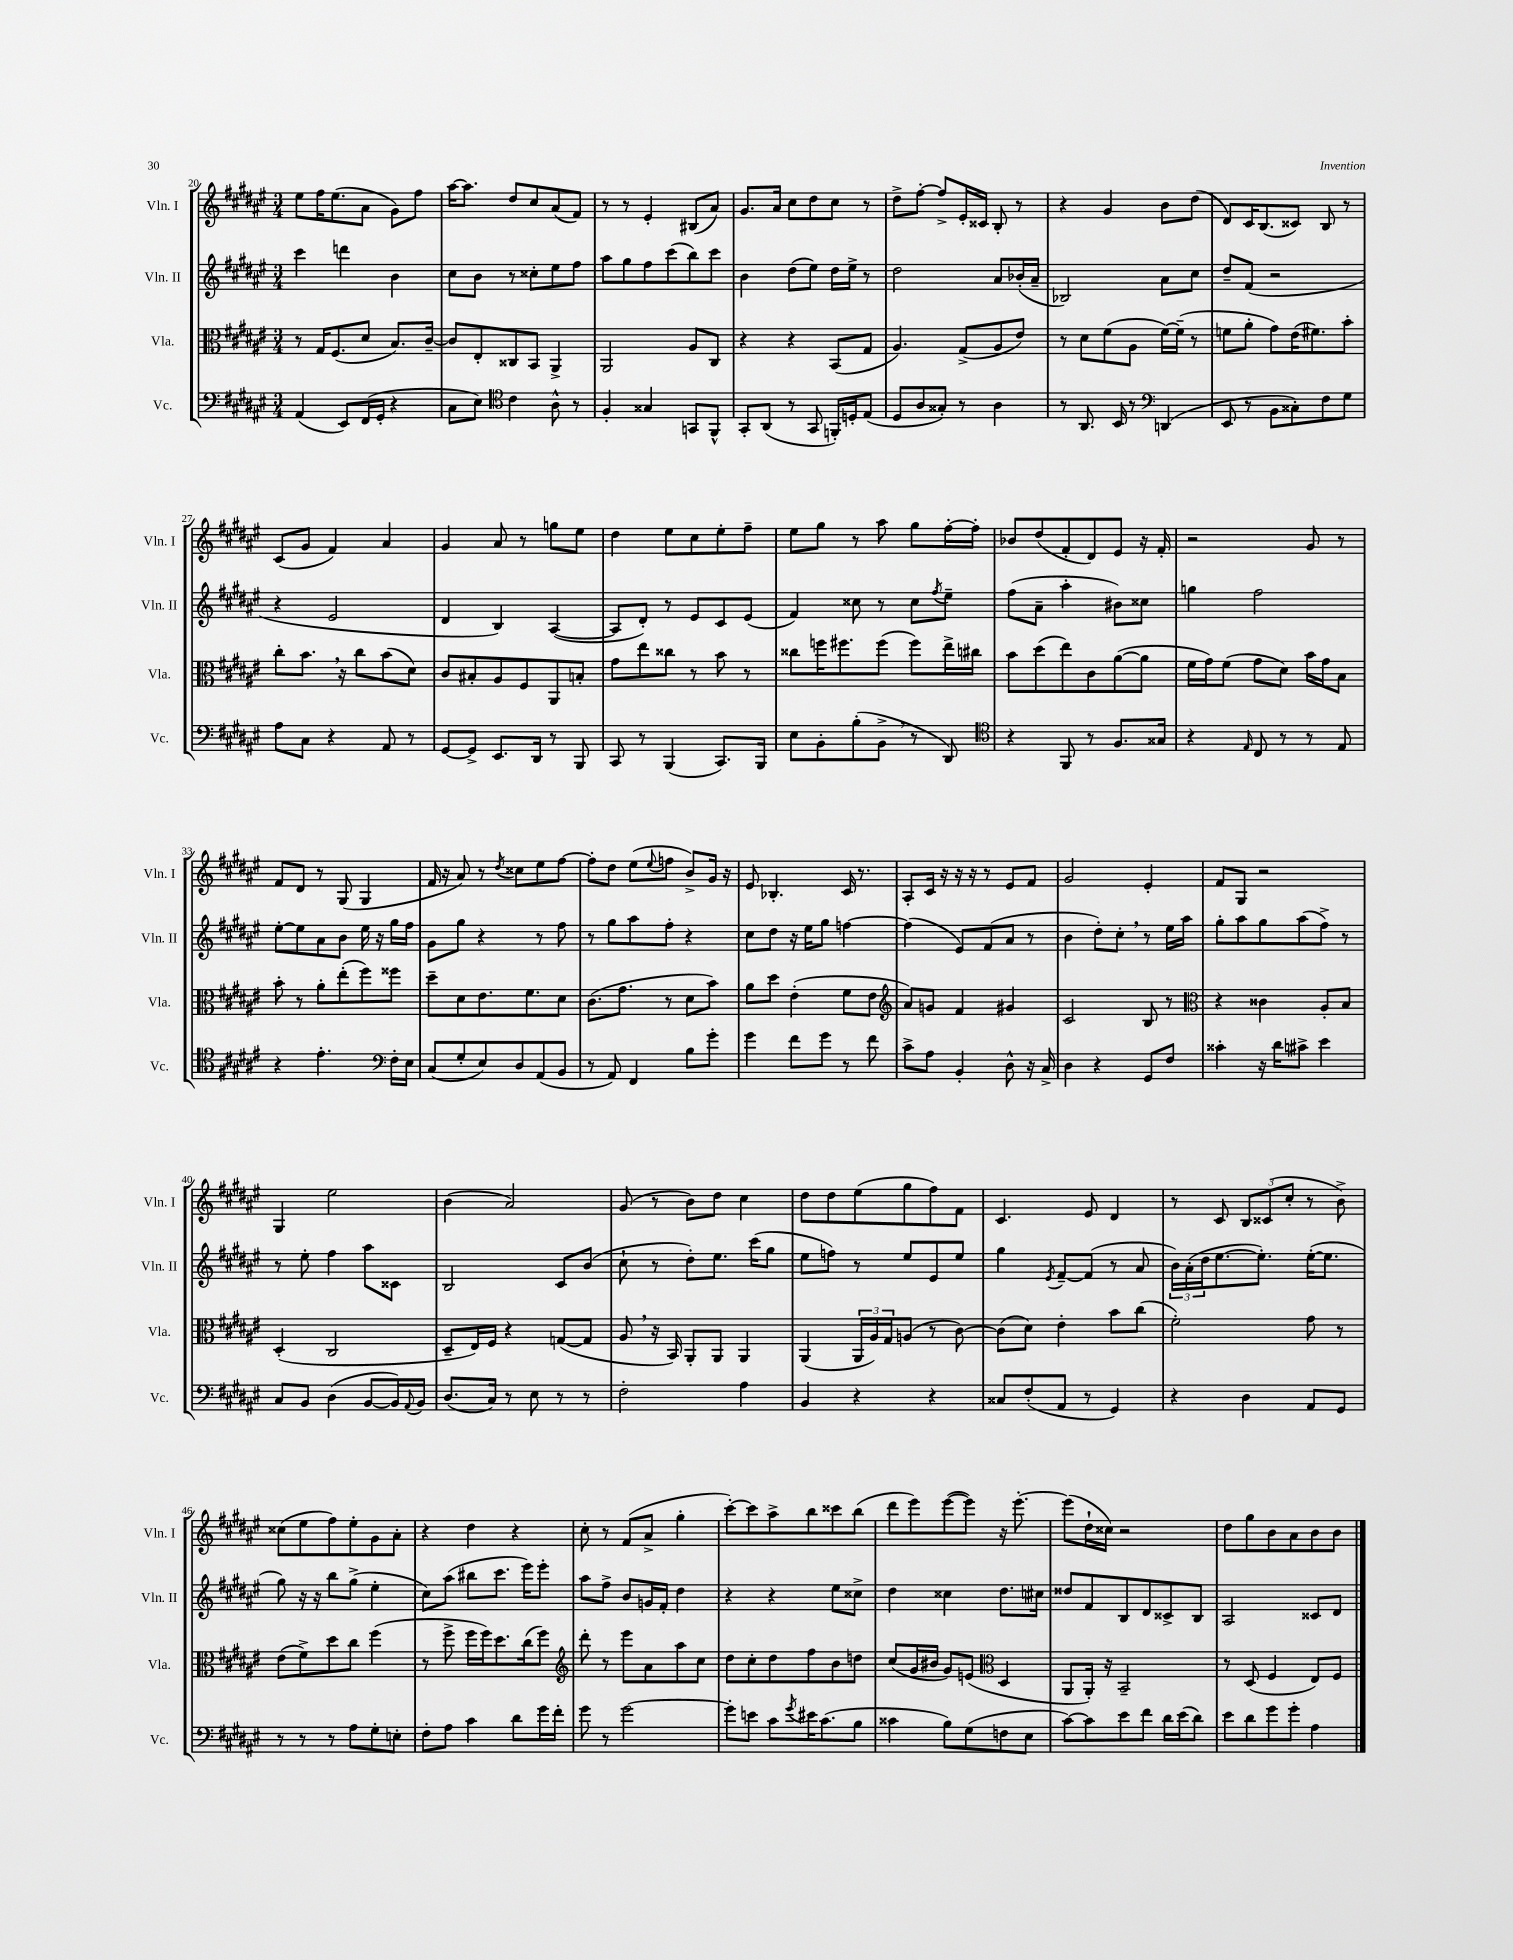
<<
\new StaffGroup <<
\new Staff = "s0" \with { instrumentName = "Vln. I" shortInstrumentName = "Vln. I" } {
    \clef treble \key fis \major \numericTimeSignature \time 3/4
    eis''8 fis''16 eis''8.( ais'8 gis'8) fis''8 |
    ais''16~ ais''8. dis''8 cis''8 ais'8( fis'8) |
    r8 r8 eis'4-. bis8( ais'8) |
    gis'8. ais'16 cis''8 dis''8 cis''8 r8 |
    dis''8-> fis''8~-. fis''8-> eis'16-. cisis'16 b8-. r8 |
    r4 gis'4 b'8 dis''8( |
    dis'8) cis'16 b8.( cisis'8) b8 r8 |
    cis'8( gis'8 fis'4) ais'4 |
    gis'4 ais'8 r8 g''8 eis''8 |
    dis''4 eis''8 cis''8 eis''8-. fis''8-- |
    eis''8 gis''8 r8 ais''8 gis''8 fis''16~-. fis''16-. |
    bes'8 dis''8( fis'8-. dis'8) eis'8 r16 fis'16-. |
    r2 gis'8 r8 |
    fis'8 dis'8 r8 gis8( gis4 |
    fis'16 r16 ais'8) r8 \acciaccatura { dis''8 } cisis''8 eis''8 fis''8~ |
    fis''8-. dis''8 eis''8( \appoggiatura { eis''8 } f''8 b'8->) gis'16 r16 |
    eis'8 bes4.-. cis'16 r8. |
    ais8-. cis'16 r16 r16 r16 r8 eis'8 fis'8 |
    gis'2 eis'4-. |
    fis'8 gis8 r2 |
    gis4 eis''2 |
    b'4( ais'2) |
    gis'8( r8 b'8) dis''8 cis''4 |
    dis''8 dis''8 eis''8( gis''8 fis''8) fis'8 |
    cis'4. eis'8 dis'4 |
    r8 cis'8 \tuplet 3/2 { b8 cisis'8( cis''8-. } r8 b'8->) |
    cisis''8( eis''8 fis''8) eis''8-. gis'8 ais'8-. |
    r4 dis''4 r4 |
    cis''8-. r8 fis'8( ais'8-> gis''4-. |
    cis'''8~-.) cis'''8 ais''8-> b''8 cisis'''8 b''8( |
    dis'''8 eis'''8) eis'''8~( eis'''8) r16 eis'''8.~-. |
    eis'''8( dis''16-! cisis''16) r2 |
    dis''8 gis''8 b'8 ais'8 b'8 b'8 \bar "|." |
}
\new Staff = "s1" \with { instrumentName = "Vln. II" shortInstrumentName = "Vln. II" } {
    \clef treble \key fis \major \numericTimeSignature \time 3/4
    cis'''4 d'''4 b'4 |
    cis''8 b'8 r8 cisis''8-. eis''8 fis''8 |
    ais''8 gis''8 fis''8 cis'''8( b''8) cis'''8 |
    b'4 dis''8( eis''8) dis''16 eis''16-> r8 |
    dis''2 ais'8 bes'16-.( ais'16-- |
    bes2) ais'8 cis''8 |
    dis''8-- fis'8( r2 |
    r4 eis'2 |
    dis'4 b4) ais4~( |
    ais8 dis'8-.) r8 eis'8 cis'8 eis'8( |
    fis'4) cisis''8 r8 cisis''8 \acciaccatura { fis''8 } eis''8-- |
    fis''8( ais'8-- ais''4-. bis'8) cisis''8 |
    g''4 fis''2 |
    eis''8~-. eis''8 ais'8 b'8 eis''16 r16 gis''16 fis''16 |
    gis'8 gis''8 r4 r8 fis''8 |
    r8 gis''8 ais''8 fis''8-. r4 |
    cis''8 dis''8 r16 eis''16 gis''8 f''4~ |
    f''4( eis'8) fis'8( ais'8 r8 |
    b'4 dis''8-.) cis''8-. \breathe r8 eis''16 ais''16 |
    gis''8-. ais''8 gis''8 ais''8( fis''8->) r8 |
    r8 eis''8-. fis''4 ais''8 cisis'8 |
    b2 cis'8 b'8( |
    cis''8-! r8 dis''8-.) eis''8. cis'''16( gis''8 |
    eis''8 f''8) r8 eis''8 eis'8 eis''8 |
    gis''4 \acciaccatura { eis'8 } fis'8~-- fis'8( r8 ais'8 |
    \tuplet 3/2 { b'16) ais'16-.( dis''16 } eis''8.~ eis''8.-.) eis''16~-.( eis''8. |
    gis''8) r16 r16 b''8 gis''8->( eis''4-. |
    cis''8) ais''8( bis''8 cis'''8. eis'''16) eis'''8-. |
    ais''8 fis''8-> b'8 g'16 fis'16-. dis''4 |
    r4 r4 eis''8 cisis''8-> |
    dis''4 cisis''4 dis''8. cis''16 |
    disis''8 fis'8 b8 dis'8 cisis'8-> b8 |
    ais2 cisis'8 dis'8 \bar "|." |
}
\new Staff = "s2" \with { instrumentName = "Vla." shortInstrumentName = "Vla." } {
    \clef alto \key fis \major \numericTimeSignature \time 3/4
    r8 gis16 fis8.( dis'8 b8.) cis'16~-- |
    cis'8 eis8-. cisis8 b,8 ais,4-> |
    ais,2 ais8 cis8 |
    r4 r4 b,8( gis8 |
    ais4.) gis8->( ais8 eis'8) |
    r8 dis'8 fis'8( ais8 fis'16~) fis'16--( r8 |
    f'8 ais'8-. gis'8) eis'16( fis'8.) b'8-. |
    cis''8-. b'8. \breathe r16 cis''8 b'8( dis'8) |
    cis'8 bis8-. ais8 fis8 ais,8 b8-. |
    gis'8 eis''8 cisis''8 r8 b'8 r8 |
    cisis''8 f''16 fis''8. fis''8( fis''8) eis''16-> cis''16 |
    b'8 dis''8( eis''8) cis'8 ais'8~( ais'8 |
    fis'16 gis'16) fis'8( gis'8 dis'8) b'16 gis'16 b8 |
    b'8-. r8 ais'8-. eis''8-.( fis''8) fisis''8 |
    dis''8-- dis'8 eis'8. fis'8. dis'8 |
    cis'8.( gis'8. r8 dis'8 b'8) |
    ais'8 dis''8 eis'4-.( fis'8 eis'8 |
    \clef treble ais'8) g'8 fis'4 gis'4 |
    cis'2 b8 r8 |
    \clef alto r4 cisis'4 ais8-. b8 |
    dis4-.( cis2 |
    dis8-- eis16) fis16 r4 g8~( g8 |
    ais8 \breathe r16 b,16) ais,8-. ais,8 ais,4 |
    ais,4( \tuplet 3/2 { ais,16 ais16) gis16 } a8( r8 cis'8~) |
    cis'8( dis'8) eis'4-. b'8 cis''8( |
    fis'2-.) gis'8 r8 |
    eis'8( fis'8->) dis''8 cis''8 fis''4( |
    r8 fis''8-> fis''16 fis''16) dis''8. cis''16( fis''8) |
    \clef treble dis'''8-. r8 eis'''8 ais'8 ais''8 cis''8 |
    dis''8 cis''8-. dis''8 fis''8 b'8 d''8 |
    cis''8( gis'16 bis'16 gis'8) e'8( \clef alto dis4 |
    ais,8 ais,16-.) r16 b,2-- |
    r8 dis8( fis4 eis8) fis8 \bar "|." |
}
\new Staff = "s3" \with { instrumentName = "Vc." shortInstrumentName = "Vc." } {
    \clef bass \key fis \major \numericTimeSignature \time 3/4
    ais,4( eis,8) fis,16( gis,16-. r4 |
    cis8 eis8) \clef tenor cis'4 ais8-^ r8 |
    fis4-. gisis4 g,8 fis,8-^ |
    gis,8-. ais,8( r8 gis,8 f,16-.) d16-. eis8( |
    dis8 ais8 gisis8-.) r8 ais4 |
    r8 ais,8. b,16 r8 \clef bass d,4( |
    eis,8 r8 b,8 cisis8-.) fis8 gis8 |
    ais8 cis8 r4 ais,8 r8 |
    gis,8~ gis,8-> eis,8. dis,16 r8 b,,8 |
    cis,8 r8 b,,4( cis,8.) b,,16 |
    eis8 b,8-. b8-.( b,8-> \breathe r8 dis,8) |
    \clef tenor r4 fis,8 r8 fis8. gisis16 |
    r4 \grace { eis16 } cis8 r8 r8 eis8 |
    r4 eis'4.-. \clef bass fis16-. eis16 |
    cis8( gis8-. eis8) dis8 ais,8( b,8 |
    r8 ais,8) fis,4 b8 gis'8-. |
    gis'4 fis'8 gis'8 r8 fis'8 |
    cis'8-> ais8 b,4-. dis8-^ r16 cis16-> |
    dis4 r4 gis,8 fis8 |
    cisis'4-. r16 dis'16 cis'8-> eis'4 |
    cis8 b,8 dis4( b,8~ b,16) \appoggiatura { ais,8 } b,16 |
    dis8.( cis16) r8 eis8 r8 r8 |
    fis2-. ais4 |
    b,4 r4 r4 |
    cisis8 fis8-.( ais,8 r8 gis,4) |
    r4 dis4 ais,8 gis,8 |
    r8 r8 r8 ais8 gis8-. e8-. |
    fis8-. ais8 cis'4 dis'8 gis'16 fis'16-. |
    gis'8 r8 gis'2~ |
    gis'8-. e'8 cis'8 \acciaccatura { gis'8 } eis'16 cis'8.( b8 |
    cisis'4 b8) gis8( f8 eis8 |
    cis'8~) cis'8 eis'8 fis'8 dis'16 eis'16( dis'8) |
    eis'8 dis'8 gis'8 gis'8-. ais4 \bar "|." |
}
>>
>>
\layout { \context { \Score currentBarNumber = #20 } }
